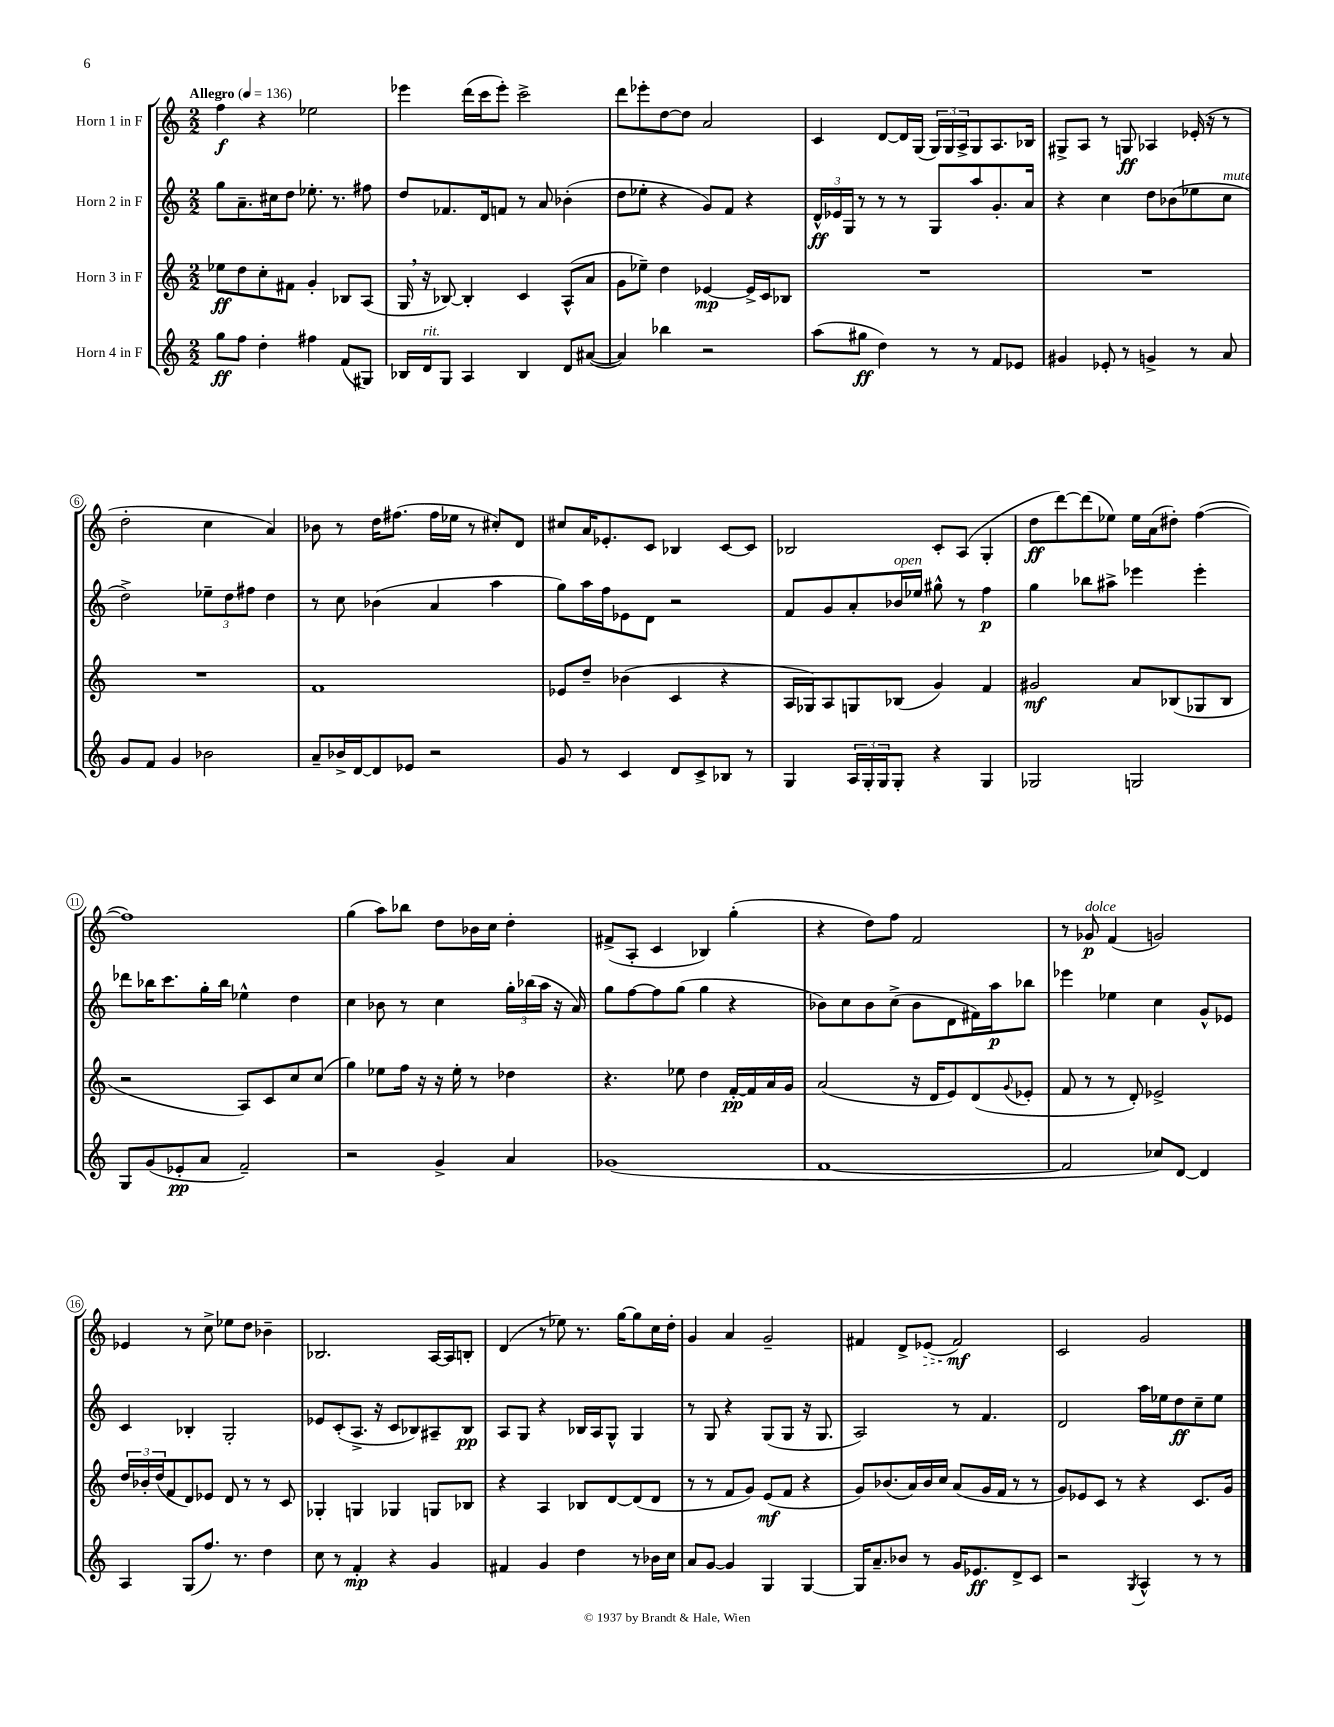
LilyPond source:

<<
\new StaffGroup <<
\new Staff = "s0" \with { instrumentName = "Horn 1 in F" } {
    \clef treble \key c \major \numericTimeSignature \time 2/2 \tempo "Allegro" 4 = 136
    f''4\f r4 ees''2 |
    ees'''4 d'''16( c'''16 ees'''8-.) c'''2-> |
    d'''8 ees'''8-. d''8~ d''8 a'2 |
    c'4 d'8~ d'16 g16( \tuplet 3/2 { g16) g16 a16-> } g8 a8. bes16 |
    gis8-> a8 r8 g8\ff aes4 ees'16-.( r16 r8 |
    d''2-. c''4 a'4) |
    bes'8 r8 d''16 fis''8.( fis''16 ees''16 r8 cis''8-.) d'8 |
    cis''8 a'16 ees'8.-. c'8 bes4 c'8~ c'8 |
    bes2 c'8-. a8( g4-. |
    d''8\ff d'''8~) d'''8( ees''8) ees''16 a'16( dis''8-.) f''4~( |
    f''1) |
    g''4( a''8) bes''8 d''8 bes'16 c''16 d''4-. |
    fis'8->( a8-. c'4 bes4) g''4-.( |
    r4 d''8) f''8 f'2 |
    r8 ges'8\p^\markup { \italic "dolce" } f'4( g'2) |
    ees'4 r8 c''8-> ees''8 d''8 bes'4-- |
    bes2. a16~ a16 b8-. |
    d'4( r8 ees''8) r8. g''16~ g''8 c''16 d''16-. |
    g'4 a'4 g'2-- |
    fis'4 d'8-> \once \override Hairpin.style = #'dashed-line ees'8\>( fis'2\mf\!) |
    c'2 g'2 \bar "|." |
}
\new Staff = "s1" \with { instrumentName = "Horn 2 in F" } {
    \clef treble \key c \major \numericTimeSignature \time 2/2
    g''8 a'8.-- cis''16 d''8 ees''8.-. r8. fis''8 |
    d''8 fes'8. d'16 f'8 r8 a'8 bes'4-.( |
    d''8 ees''8-. r4 g'8) f'8 r4 |
    \tuplet 3/2 { d'16-^\ff ees'16 g16 } r8 r8 r8 g8 a''8 g'8.-. a'16 |
    r4 c''4 d''8 bes'8( ees''8 c''8^\markup { \italic "mute" } |
    d''2->) \tuplet 3/2 { ees''8-- d''8 fis''8 } d''4 |
    r8 c''8 bes'4( a'4 a''4 |
    g''8) a''16 f''16 ees'8 d'8 r2 |
    f'8 g'8 a'8-. bes'16^\markup { \italic "open" } ees''16 gis''8-^ r8 f''4\p |
    g''4 bes''8 ais''8-> ees'''4 ees'''4-. |
    des'''8 bes''16 c'''8. g''16-. bes''16 ees''4-^ d''4 |
    c''4 bes'8 r8 c''4 \tuplet 3/2 { g''16-. bes''16( a''16 } r16 a'16) |
    g''8 f''8~ f''8 g''8( g''4 r4 |
    bes'8) c''8 bes'8 c''8->( bes'8 d'8 fis'16) a''16\p bes''8 |
    ees'''4 ees''4 c''4 g'8-^ ees'8 |
    c'4 bes4-. g2-. |
    ees'8 c'8-.( a8.-> r16 c'8 bes8) ais8-- bes8\pp |
    a8 g8 r4 bes16 a16 g8-^ g4 |
    r8 g8 r4 g8( g8 r16 g8. |
    a2) r8 f'4. |
    d'2 a''16 ees''16 d''8\ff c''8-- ees''8 \bar "|." |
}
\new Staff = "s2" \with { instrumentName = "Horn 3 in F" } {
    \clef treble \key c \major \numericTimeSignature \time 2/2
    ees''8\ff d''8 c''8-. fis'8 g'4-. bes8 a8( |
    g16 \breathe r16 bes8~) bes4-. c'4 a8-^( a'8 |
    g'8 ees''8--) d''4 ees'4~\mp ees'16-> c'16 bes8 |
    R1 |
    R1 |
    R1 |
    f'1 |
    ees'8 d''8-- bes'4( c'4 r4 |
    a16 ges16) a8 g8 bes8( g'4) f'4 |
    gis'2\mf a'8 bes8( ges8 bes8 |
    r2 a8) c'8 c''8 c''8( |
    g''4) ees''8 f''16 r16 r16 ees''16-. r8 des''4 |
    r4. ees''8 d''4 f'16~-.\pp f'16 a'16 g'16 |
    a'2( r16 d'16 e'8) d'8( \appoggiatura { g'8 } ees'8-. |
    f'8 r8 r8 d'8-.) ees'2-> |
    \tuplet 3/2 { d''16 bes'16-. d''16( } f'8 d'8) ees'8 d'8 r8 r8 c'8 |
    ges4-. g4 ges4 g8 bes8 |
    r4 a4 bes8 d'8~ d'8( d'8 |
    r8 r8 f'8 g'8) e'8\mf( f'8 r4 |
    g'8) bes'8.( a'16) bes'16 c''16 a'8( g'16 f'16 r8 r8 |
    g'8) ees'8 c'8 r8 r4 c'8. g'16 \bar "|." |
}
\new Staff = "s3" \with { instrumentName = "Horn 4 in F" } {
    \clef treble \key c \major \numericTimeSignature \time 2/2
    g''8\ff f''8 d''4-. fis''4 f'8( gis8) |
    bes16 d'16^\markup { \italic "rit." } g8 a4 bes4 d'8 ais'8~( |
    ais'4) bes''4 r2 |
    a''8( gis''8\ff d''4) r8 r8 f'8 ees'8 |
    gis'4 ees'8-. r8 g'4-> r8 a'8 |
    g'8 f'8 g'4 bes'2 |
    a'8-- bes'16-> d'16~ d'8 ees'8 r2 |
    g'8 r8 c'4 d'8 c'8-> bes8 r8 |
    g4 \tuplet 3/2 { a16 g16-. g16 } g8-. r4 g4 |
    ges2 g2 |
    g8 g'8( ees'8-.\pp a'8 f'2--) |
    r2 g'4-> a'4 |
    ges'1( |
    f'1~ |
    f'2 ces''8) d'8~ d'4 |
    a4 g8( f''8.) r8. d''4 |
    c''8 r8 f'4-.\mp r4 g'4 |
    fis'4 g'4 d''4 r8 bes'16 c''16 |
    a'8 g'8~ g'4 g4 g4~ |
    g16 a'8.-- bes'8 r8 g'16 ees'8.\ff d'8-> c'8 |
    r2 \acciaccatura { g8 } a4-^ r8 r8 \bar "|." |
}
>>
>>
\layout { \context { \Score \override BarNumber.stencil = #(make-stencil-circler 0.1 0.3 ly:text-interface::print) } }
